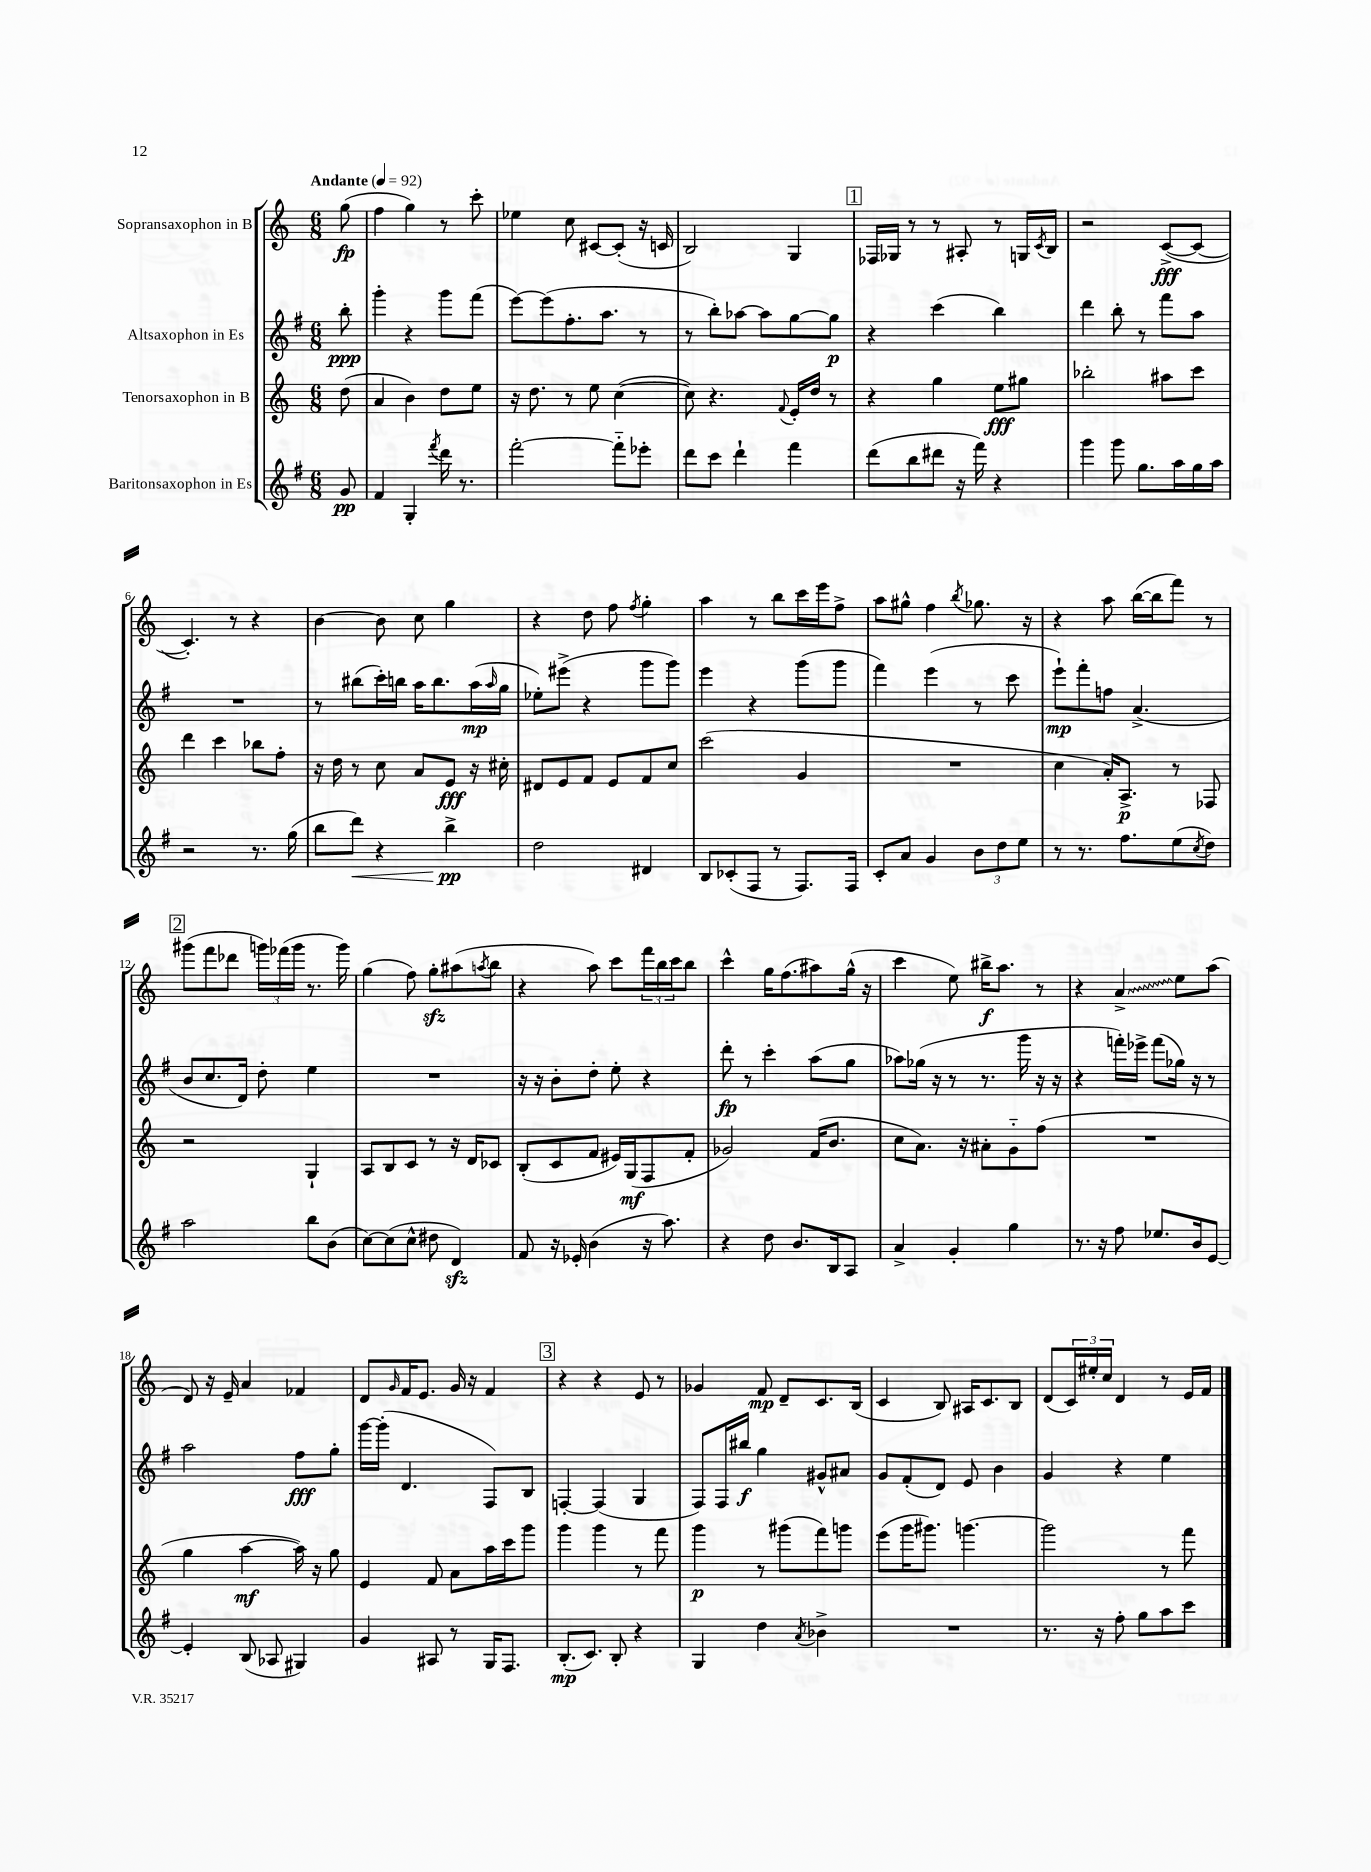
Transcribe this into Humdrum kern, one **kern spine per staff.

**kern	**kern	**kern	**kern
*staff4	*staff3	*staff2	*staff1
*clefG2	*clefG2	*clefG2	*clefG2
*k[f#]	*k[]	*k[f#]	*k[]
*M6/8	*M6/8	*M6/8	*M6/8
*MM92	*MM92	*MM92	*MM92
8g	(8dd	8bb'	(8gg
=	=	=	=
4f#	4a	4ggg'	4ff
4G'	4b)	4r	4gg)
8qfff#	.	.	.
16ddd	8dd	8ggg	8r
8.r	.	.	.
.	8ee	(8fff#	8ccc'
=	=	=	=
[2fff#'	16r	[8eee)	4ee-
.	8.dd	.	.
.	.	(8eee]	.
.	8r	8.ff#'	8cc
.	8ee	.	[8c#
.	.	8.aa	.
8fff#'~]	([4cc	.	(8c#']
8eee-'	.	8r	16r
.	.	.	16c
=	=	=	=
8ddd	8cc])	8r	2B)
8ccc	4.r	8bb')	.
4ddd`	.	[8aa-	.
.	.	8aa-]	.
.	8qqf	.	.
4fff#	16e'	[8gg	4G
.	16dd	.	.
.	8r	8gg]	.
=	=	=	=
(8ddd	4r	4r	16F-
.	.	.	16G-
8bb	.	.	8r
8ddd#	4gg	(4ccc	8r
16r	.	.	8A#'
16fff#)	.	.	.
4r	8ee	4bb)	8r
.	8gg#	.	16G
.	.	.	8qc
.	.	.	16B
=	=	=	=
4ggg	2bb-'	4ddd	2r
8ggg	.	8bb'	.
8.gg	.	8r	.
.	8aa#	8fff#	([8c^
16aa	.	.	.
16gg	8ccc	8aa	8c_
16aa	.	.	.
=	=	=	=
2r	4ddd	2.r	4.c'])
.	4ccc	.	.
.	.	.	8r
8.r	8bb-	.	4r
.	8ff'	.	.
(16gg	.	.	.
=	=	=	=
8bb	16r	8r	[4b
.	16dd	.	.
8ddd)	8r	(8bb#	.
4r	8cc	16ccc')	8b]
.	.	16bb	.
.	8a	16aa	8cc
.	.	8.bb	.
4bb^	8e	.	4gg
.	16r	(16aa	.
.	.	16qqaa	.
.	16cc#'	16gg	.
=	=	=	=
2dd	8d#	8ee-')	4r
.	8e	(8eee#^	.
.	8f	4r	8dd
.	8e	.	8ff
.	.	.	8qff
4d#	8f	8ggg	4gg'
.	8cc	8ggg)	.
=	=	=	=
8B	(2ccc	4eee	4aa
(8c-'	.	.	.
8F#	.	4r	8r
8r	.	.	8bb
8.F#)	4g	(8ggg	16ccc
.	.	.	16eee
.	.	8ggg	8ff^
16F#	.	.	.
=	=	=	=
8c'	2.r	4fff#)	8aa
8a	.	.	8gg#^^
4g	.	(4eee	4ff
.	.	.	8qbb
12b	.	8r	8.gg-
12dd	.	.	.
.	.	8ccc	.
12ee	.	.	.
.	.	.	16r
=	=	=	=
8r	4cc	8eee`)	4r
8.r	.	8fff#'	.
.	16a')	8ff	8aa
8.ff#	8.A^	.	.
.	.	(4.a^	([16bb
.	.	.	16bb]
(8ee	8r	.	8fff)
8qcc	.	.	.
8dd)	8F-	.	8r
=	=	=	=
2aa	2r	8b	(8ggg#
.	.	8.cc	8fff
.	.	.	8ddd-
.	.	16d)	.
.	.	8dd'	24ggg)
.	.	.	(24fff-
.	.	.	24ggg
8bb	4G`	4ee	8.r
(8b	.	.	.
.	.	.	16ggg)
=	=	=	=
[8cc)	8A	2.r	(4gg
(8cc]	8B	.	.
8cc^^	8c	.	8ff)
8dd#	8r	.	8gg'
4d)	16r	.	(8aa#
.	16d	.	.
.	.	.	8qaa
.	8c-	.	8bb
=	=	=	=
8f#	(8B'	16r	4r
.	.	16r	.
16r	8c	8b'	.
16e-'	.	.	.
(4b	8f	8dd'	8aa)
.	16e#)	8ee'	8ccc
.	(16G	.	.
16r	8F	4r	24fff
.	.	.	24bb
8.aa)	.	.	.
.	.	.	24ccc
.	8f'	.	8bb
=	=	=	=
4r	2g-)	8ddd'	4ccc^^
.	.	8r	.
8dd	.	4ccc'	16gg
.	.	.	(8.ff
8.b	.	.	.
.	(16f	(8aa	8aa#)
16B	8.b	.	.
8A	.	8gg	(16gg^^
.	.	.	16r
=	=	=	=
4a^	8cc	8aa-)	4ccc
.	8.a)	(16gg-	.
.	.	16r	.
4g'	.	8r	8ee)
.	16r	.	.
.	8a#'	8.r	16bb#^
.	.	.	8.aa
4gg	8g'~	.	.
.	.	16ggg	.
.	(8ff	16r	8r
.	.	16r	.
=	=	=	=
8.r	2.r	4r	4r
16r	.	.	.
8ff#	.	16fff')	4a^
.	.	16eee-^	.
8.ee-	.	(8fff	.
.	.	16gg-)	8ee
16b	.	16r	.
[8e	.	8r	(8aa
=	=	=	=
4e']	4gg	2aa	8d)
.	.	.	16r
.	.	.	16e~
(8B	[4aa	.	4a
8A-	.	.	.
4G#)	16aa])	8ff#	4f-
.	16r	.	.
.	8gg	8gg'	.
=	=	=	=
4g	4e	[16ggg	8d
.	.	(16ggg']	.
.	.	.	16qqg
.	.	4.d	16f
.	.	.	8.e
8A#	8f	.	.
8r	8a	.	16g
.	.	.	16r
16G	16aa	8F#)	4f
8.F#	16ccc	.	.
.	8ggg	8B	.
=	=	=	=
(8.B'	4ggg	[4F'	4r
8.c)	.	.	.
.	4ggg	(4F]	4r
8B'	.	.	.
4r	8r	4G	8e
.	8fff	.	8r
=	=	=	=
4G	4ggg	8F#)	4g-
.	.	16F#	.
.	.	16bb#	.
4dd	8r	4gg	8f
.	(8ggg#	.	8d~
8qa	.	.	.
4b-^	8fff)	8g#^^	8.c
.	8ggg	8a#	.
.	.	.	(16B
=	=	=	=
2.r	(8eee	8g	4c
.	16ggg	(8f#'	.
.	8.ggg#)	.	.
.	.	8d)	8B)
.	[4.ggg	8e	16A#
.	.	.	8.c
.	.	4b	.
.	.	.	8B
=	=	=	=
8.r	2ggg]	4g	(8d
.	.	.	24c)
.	.	.	24ee#'
16r	.	.	.
.	.	.	24cc
8ff#'	.	4r	4d
8gg	.	.	.
8aa	8r	4ee	8r
8ccc	8fff	.	16e
.	.	.	16f
==	==	==	==
*-	*-	*-	*-
